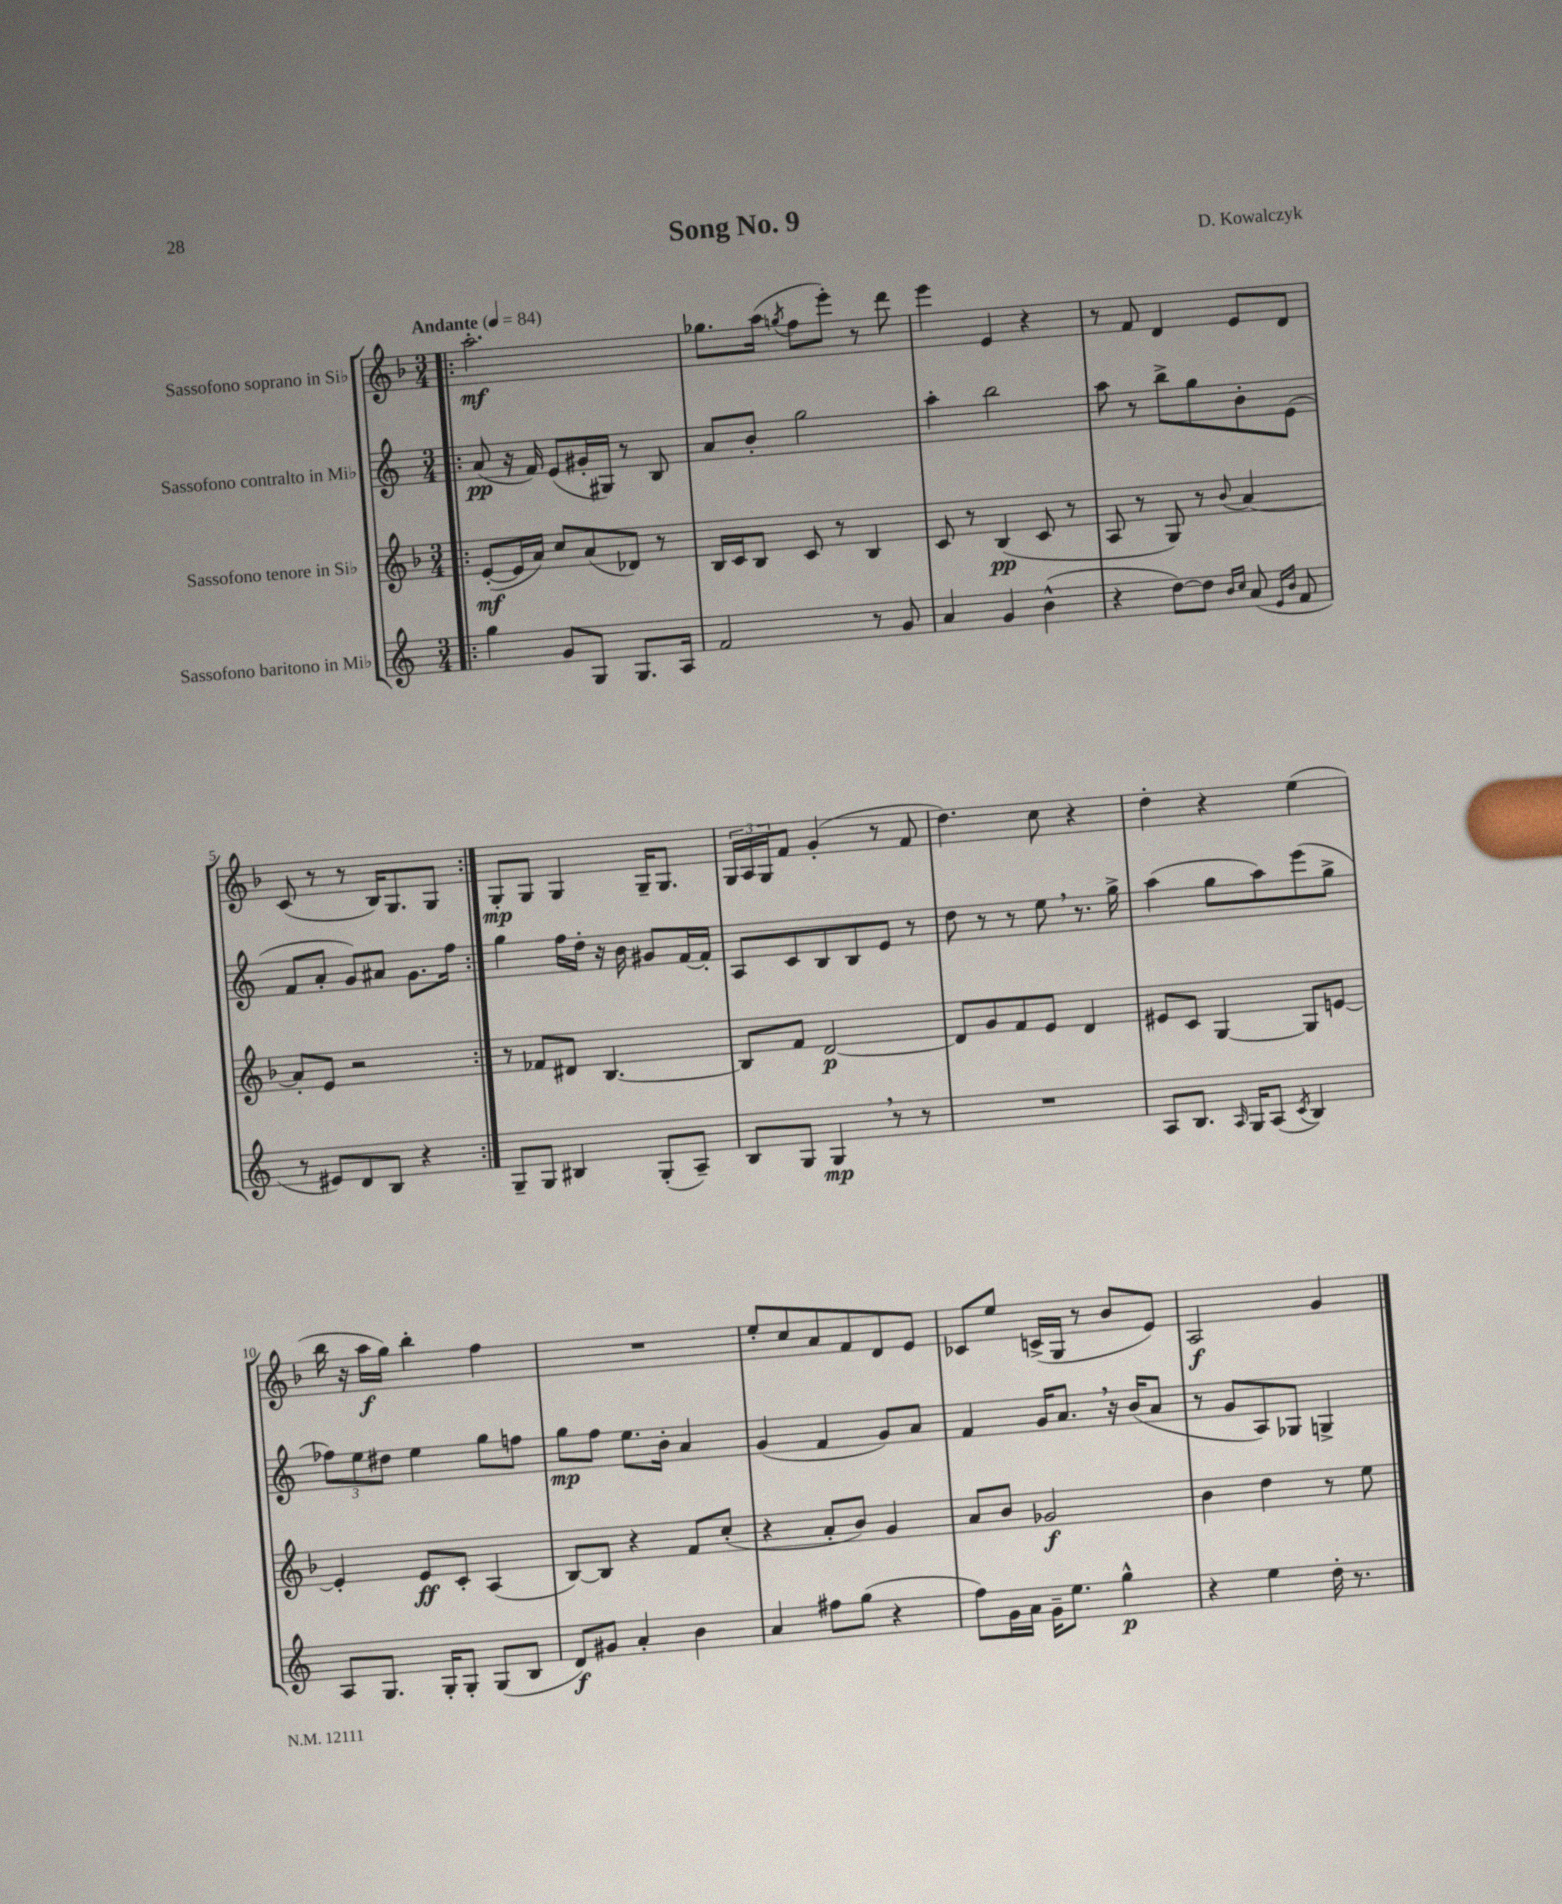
\header { title = "Song No. 9" composer = "D. Kowalczyk" }
<<
\new StaffGroup <<
\new Staff = "s0" \with { instrumentName = "Sassofono soprano in Sib" } {
    \clef treble \key f \major \numericTimeSignature \time 3/4 \tempo "Andante" 4 = 84
    \repeat volta 2 { \bar ".|:" a''2.-.\mf |
    ges''8. a''16( \acciaccatura { g''8 } f''8 e'''8-.) r8 d'''8 |
    e'''4 e'4 r4 |
    r8 f'8 d'4 e'8 d'8 |
    c'8( r8 r8 bes16) g8. g8 | }
    g8-.\mp g8 g4 g16-- g8. |
    \tuplet 3/2 { g16 a16 g16 } f'8 g'4-.( r8 f'8 |
    d''4.) c''8 r4 |
    d''4-. r4 e''4( |
    bes''16 r16 a''16\f g''16) bes''4-. f''4 |
    R2. |
    e''8-. c''8 a'8 f'8 d'8 e'8 |
    ces'8 e''8 c'16->( g16 r8 bes'8 e'8) |
    a2\f g'4 \bar "|." |
}
\new Staff = "s1" \with { instrumentName = "Sassofono contralto in Mib" } {
    \clef treble \key c \major \numericTimeSignature \time 3/4
    \repeat volta 2 { \bar ".|:" a'8\pp( r16 f'16) e'8( gis'16-. gis16) r8 b8 |
    a'8 b'8-. g''2 |
    a''4-. b''2 |
    a''8 r8 b''8-> g''8 b'8-. e'8( |
    f'8 a'8-. g'8) ais'8 g'8. f''16 | }
    g''4 f''16 d''16-. r16 b'16 gis'8 f'16~ f'16-. |
    a8 c'8 b8 b8 e'8 r8 |
    d''8 r8 r8 e''8 \breathe r8. g''16-> |
    a''4( g''8 a''8) e'''8( g''8-> |
    \tuplet 3/2 { fes''8) e''8 dis''8 } e''4 g''8 f''8 |
    g''8\mp f''8 e''8. b'16-. a'4 |
    g'4( f'4 g'8) a'8 |
    f'4 g'16 a'8. \breathe r16 b'16( a'8 |
    r8 g'8 a8) ges8 g4-> \bar "|." |
}
\new Staff = "s2" \with { instrumentName = "Sassofono tenore in Sib" } {
    \clef treble \key f \major \numericTimeSignature \time 3/4
    \repeat volta 2 { \bar ".|:" e'8~-.\mf( e'16 a'16) c''8 a'8( des'8) r8 |
    bes16 c'16 bes8 c'8 r8 bes4 |
    c'8 r8 bes4\pp( c'8 r8 |
    a8 r8 g8) r8 \appoggiatura { bes'8 } a'4~ |
    a'8-. e'8 r2 | }
    r8 fes'8 dis'8 bes4.~ |
    bes8 f'8 d'2~\p |
    d'8 g'8 f'8 e'8 d'4 |
    eis'8 c'8 g4~ g8 e'8~ |
    e'4-. e'8\ff c'8-. a4( |
    bes8~) bes8 r4 f'8 c''8-.( |
    r4 a'8-. bes'8) g'4 |
    a'8 bes'8 ges'2\f |
    bes'4 d''4 r8 e''8 \bar "|." |
}
\new Staff = "s3" \with { instrumentName = "Sassofono baritono in Mib" } {
    \clef treble \key c \major \numericTimeSignature \time 3/4
    \repeat volta 2 { \bar ".|:" g''4 g'8 g8 g8. a16 |
    f'2 r8 g'8 |
    a'4 g'4 b'4-^( |
    r4 d''8~) d''8 \grace { b'16 c''16 } a'8( \grace { e'16 b'16 } f'8 |
    r8 eis'8) d'8 b8 r4 | }
    g8-- g8 bis4 g8-.( a8--) |
    b8 g8 g4\mp \breathe r8 r8 |
    R2. |
    a8 b8. \grace { a16 } g16 a8( \acciaccatura { c'8 } b4) |
    a8 g8. g16-. g8-. g8( b8 |
    d'8\f) gis'8 a'4-. b'4 |
    a'4 fis''8 g''8( r4 |
    f''8) g'16 a'16 g'16-- e''8. g''4-^\p |
    r4 e''4 d''16-. r8. \bar "|." |
}
>>
>>
